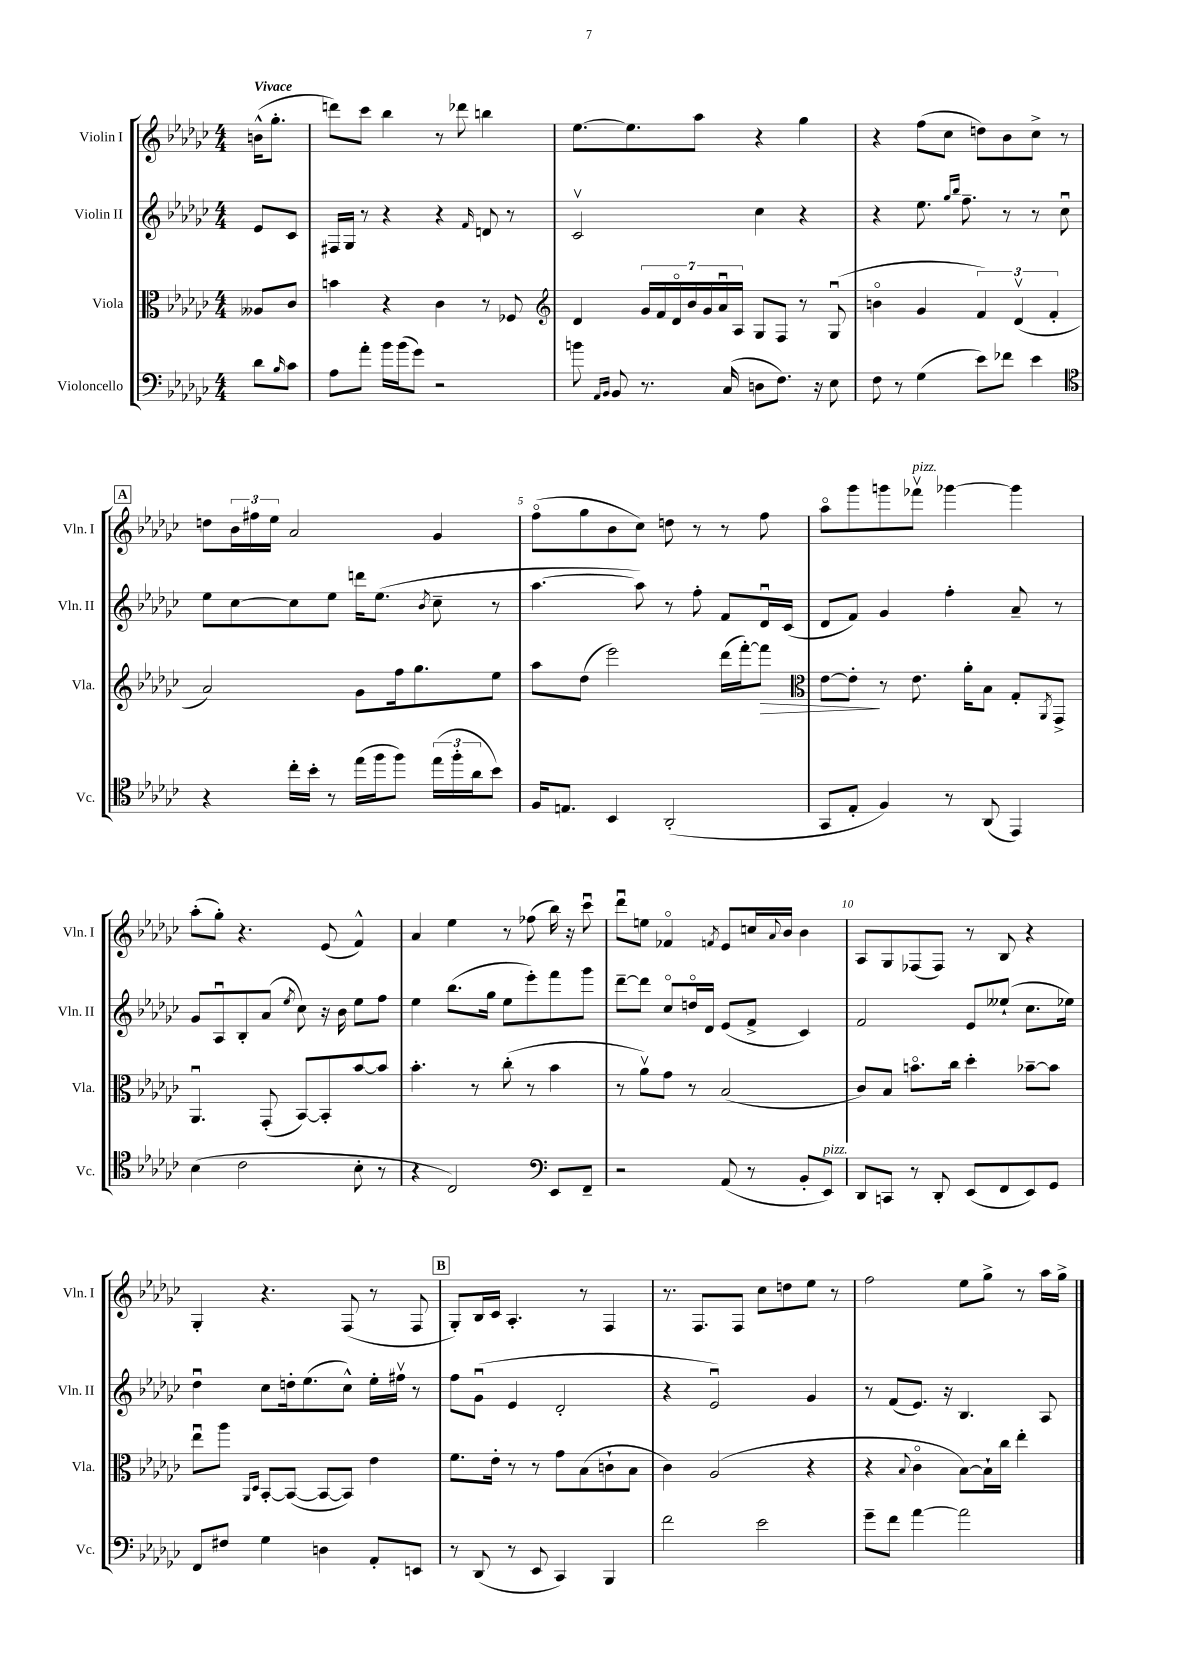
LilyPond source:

<<
\new StaffGroup <<
\new Staff = "s0" \with { instrumentName = "Violin I" shortInstrumentName = "Vln. I" } {
    \clef treble \key ges \major \numericTimeSignature \time 4/4 \partial 4 \tempo "Vivace"
    b'16-^( ges''8.-. |
    d'''8) ces'''8 bes''4 r8 des'''8 b''4 |
    ees''8.~ ees''8. aes''8 r4 ges''4 |
    r4 f''8( ces''8 d''8) bes'8 ces''8-> r8 |
    \mark \markup { \box "A" } d''8 \tuplet 3/2 { bes'16 fis''16 ees''16 } aes'2 ges'4 |
    f''8\flageolet( ges''8 bes'8 ces''8) d''8 r8 r8 f''8 |
    aes''8\flageolet ges'''8 g'''8 fes'''8\upbow^\markup { \italic "pizz." } ges'''4~ ges'''4 |
    aes''8-.( ges''8-.) r4. ees'8( f'4-^) |
    aes'4 ees''4 r8 fes''8( bes''16) r16 ces'''8\downbow |
    des'''8\downbow e''8 fes'4\flageolet \acciaccatura { f'8 } ees'8 c''16 \appoggiatura { aes'8 } bes'16 bes'4 |
    aes8 ges8 fes8( fes8) r8 bes8 r4 |
    ges4-. r4. f8( r8 f8 |
    \mark \markup { \box "B" } ges8-.) bes16 ces'16 aes4.-. r8 f4 |
    r8. f8. f8 ces''8 d''8 ees''8 r8 |
    f''2 ees''8 ges''8-> r8 aes''16 ges''16-> \bar "|." |
}
\new Staff = "s1" \with { instrumentName = "Violin II" shortInstrumentName = "Vln. II" } {
    \clef treble \key ges \major \numericTimeSignature \time 4/4 \partial 4
    ees'8 ces'8 |
    fis16 ges16 r8 r4 r4 \grace { f'16 } d'8 r8 |
    ces'2\upbow ces''4 r4 |
    r4 ees''8. \grace { ges''16 bes''16 } f''8.-- r8 r8 ces''8\downbow |
    \mark \markup { \box "A" } ees''8 ces''8~ ces''8 ees''8 d'''16 ees''8.( \acciaccatura { bes'8 } ces''8-- r8 |
    aes''4.~ aes''8) r8 f''8-. f'8 des'16\downbow ces'16( |
    des'8 f'8) ges'4 f''4-. aes'8-- r8 |
    ges'8 aes8\downbow bes8-. aes'8( \acciaccatura { ees''8 } ces''8) r16 bes'16 ees''8 f''8 |
    ees''4 bes''8.( ges''16 ees''8 ees'''8-.) f'''8 ges'''8 |
    des'''8~-- des'''8 ces''8\flageolet d''16\flageolet des'16 ees'8( f'8-> ces'4) |
    f'2 ees'8 eeses''8-!( ces''8. ees''16) |
    des''4\downbow ces''8 d''16-. ees''8.( ces''8-^) ees''16-. fis''16\upbow r8 |
    \mark \markup { \box "B" } f''8 ges'8\downbow( ees'4 des'2-. |
    r4 ees'2\downbow) ges'4 |
    r8 f'8( ees'8.) r16 bes4. aes8 \bar "|." |
}
\new Staff = "s2" \with { instrumentName = "Viola" shortInstrumentName = "Vla." } {
    \clef alto \key ges \major \numericTimeSignature \time 4/4 \partial 4
    aeses8 ces'8 |
    b'4 r4 ces'4 r8 fes8 |
    \clef treble des'4 \tuplet 7/4 { ges'16 f'16 des'16\flageolet bes'16 ges'16 aes'16\downbow aes16 } ges8 f8 r8 ges8\downbow( |
    b'4\flageolet ges'4 \tuplet 3/2 { f'4) des'4\upbow( f'4-. } |
    \mark \markup { \box "A" } aes'2) ges'8 f''16 ges''8. ees''8 |
    aes''8 des''8( ees'''2) des'''16( f'''16~-.) f'''8\> |
    \clef alto ees'8~ ees'8-.\! r8 ees'8. aes'16-. bes8 ges8-. \acciaccatura { aes,8 } ges,8-> |
    aes,4.\downbow ges,8-.( bes,8~) bes,8-. bes'8~ bes'8 |
    bes'4.-. r8 ces''8-.( r8 bes'4 |
    r8 aes'8\upbow) ges'8 r8 bes2( |
    ces'8) bes8 b'8.\flageolet ces''16 des''4-. bes'8~-- bes'8 |
    ees''8\downbow aes''8 \grace { aes,16 des16 } bes,8~-. bes,8~( bes,8~ bes,8) ees'4 |
    \mark \markup { \box "B" } f'8. ees'16-. r8 r8 ges'8 bes8( c'8-! bes8 |
    ces'4) aes2( r4 |
    r4 \appoggiatura { bes8 } ces'4\flageolet bes8~) bes16-! ces''16 ees''4-. \bar "|." |
}
\new Staff = "s3" \with { instrumentName = "Violoncello" shortInstrumentName = "Vc." } {
    \clef bass \key ges \major \numericTimeSignature \time 4/4 \partial 4
    des'8 \grace { bes16 } ces'8 |
    aes8 aes'8-. bes'16 bes'16( ges'8) r2 |
    b'8 \grace { aes,16 bes,16 } bes,8 r8. ces16( d8 f8.) r16 ees8 |
    f8 r8 ges4( ees'8) fes'8 ees'4 |
    \mark \markup { \box "A" } \clef tenor r4 ces''16-. bes'16-. r8 ees''16( f''16 f''8) \tuplet 3/2 { ees''16( f''16-. aes'16 } bes'8) |
    f16 e8. bes,4 aes,2-.( |
    ges,8 ees8-. f4) r8 aes,8( ees,4) |
    bes4( ces'2 bes8-. r8 |
    r4 ces2) \clef bass ees,8 f,8-- |
    r2 aes,8( r8 bes,8-. ees,8^\markup { \italic "pizz." }) |
    des,8 c,8 r8 des,8-. ees,8( f,8 ees,8) ges,8 |
    f,8 fis8 ges4 d4 aes,8-. e,8 |
    \mark \markup { \box "B" } r8 des,8( r8 ees,8 ces,4) bes,,4 |
    f'2 ees'2 |
    ges'8-- f'8 aes'4~ aes'2 \bar "|." |
}
>>
>>
\layout { \context { \Score \override BarNumber.break-visibility = ##(#f #t #t) barNumberVisibility = #(every-nth-bar-number-visible 5) } }
